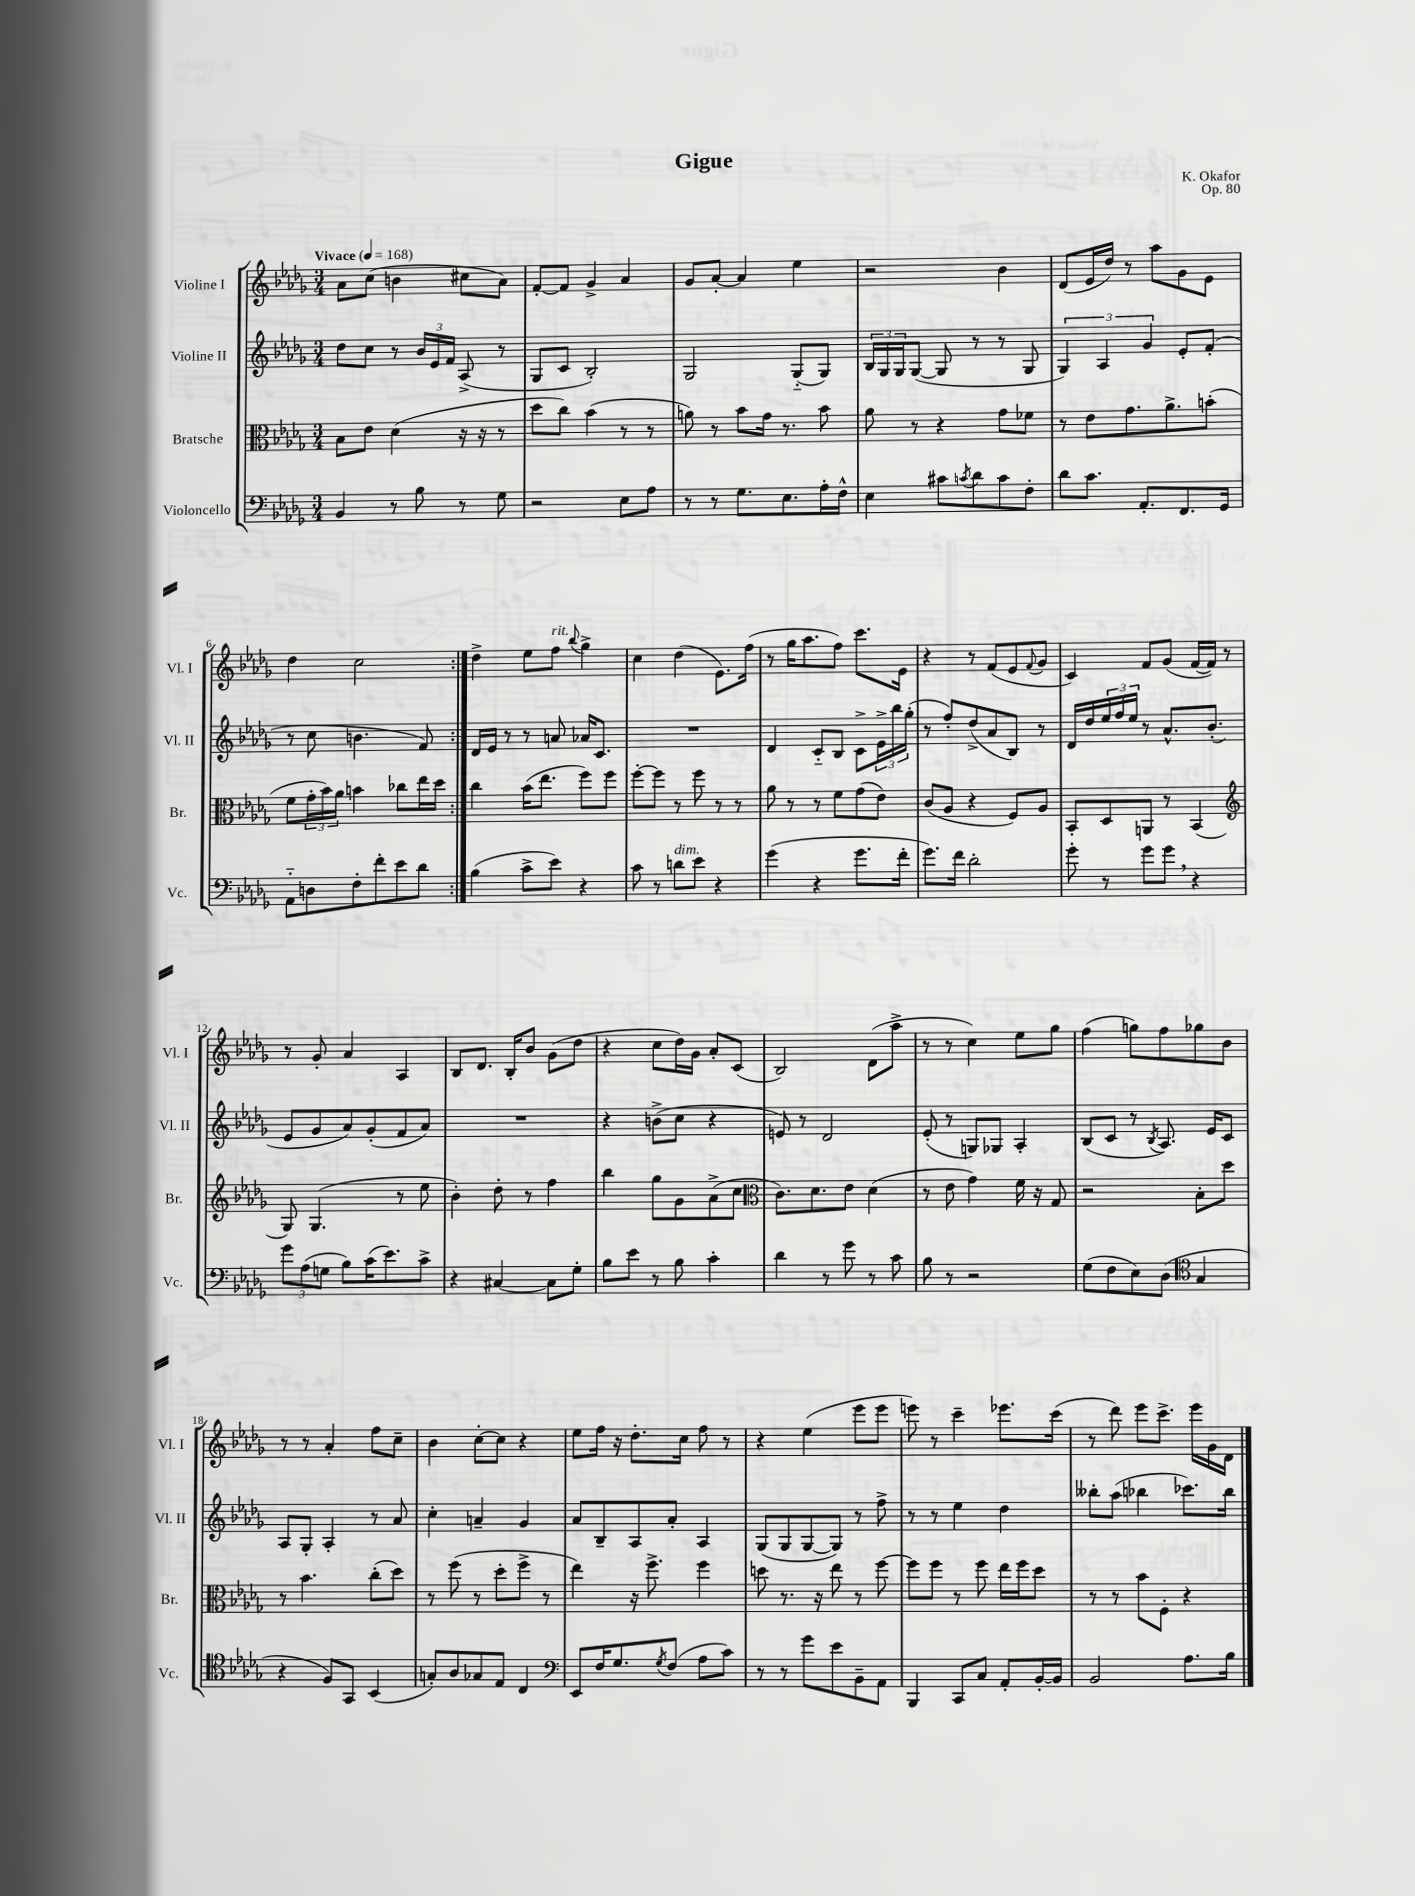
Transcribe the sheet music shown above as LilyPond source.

\header { title = "Gigue" composer = "K. Okafor" opus = "Op. 80" }
<<
\new StaffGroup <<
\new Staff = "s0" \with { instrumentName = "Violine I" shortInstrumentName = "Vl. I" } {
    \clef treble \key des \major \numericTimeSignature \time 3/4 \tempo "Vivace" 4 = 168
    \repeat volta 2 { aes'8 c''8( b'4 cis''8 aes'8) |
    f'8~-. f'8 ges'4-> aes'4 |
    ges'8 aes'8~-. aes'4 ees''4 |
    r2 bes'4 |
    des'8( ees'16 des''16) r8 aes''8 ges'8 ees'8 |
    des''4 c''2 | }
    des''4-> ees''8 f''8^\markup { \italic "rit." } \appoggiatura { bes''8 } ges''4-> |
    c''4 des''4( ees'8.) f''16( |
    r8 ges''16 aes''8. f''8) c'''8. ees'16 |
    r4 r8 f'8( ees'8 \appoggiatura { f'8 } ges'8 |
    c'4) f'8 ges'8( f'16~ f'16) r8 |
    r8 ges'8-. aes'4 aes4 |
    bes8 des'8. bes16-. bes'8 ges'8( des''8 |
    r4 c''8 des''16) ges'16 aes'8-. c'8( |
    bes2) des'8( aes''8-> |
    r8 r8 c''4) ees''8 ges''8 |
    f''4( g''8) f''8 ges''8 bes'8 |
    r8 r8 aes'4-. f''8 c''8-- |
    bes'4 c''8~-. c''8 r4 |
    ees''8 f''16 r16 des''8.-. c''16 f''8 r8 |
    r4 ees''4( ees'''8 ees'''8 |
    e'''8) r8 c'''4-- ees'''8. c'''16( |
    r8 des'''8) ees'''8 c'''8.-> ees'''16 ges'16 des'16 \bar "|." |
}
\new Staff = "s1" \with { instrumentName = "Violine II" shortInstrumentName = "Vl. II" } {
    \clef treble \key des \major \numericTimeSignature \time 3/4
    \repeat volta 2 { des''8 c''8 r8 \tuplet 3/2 { bes'16 ees'16 f'16 } aes8->( r8 |
    ges8 c'8 bes2-.) |
    ges2 ges8-_( ges8) |
    \tuplet 3/2 { bes16 ges16 ges16 } ges8~( ges8 r8 r8 ges8 |
    \tuplet 3/2 { ges4) aes4 ges'4 } ees'8-. f'8-.( |
    r8 c''8 b'4. f'8) | }
    des'16 ees'16 r8 r8 a'8 aes'16 c'8. |
    R2. |
    des'4 c'8-_ bes8 c'8-> \tuplet 3/2 { ees'16-> bes''16 ges''16-.( } |
    r8 f''8-.) des''8->( aes'8 bes8) r8 |
    des'16 des''16 \tuplet 3/2 { ees''16 f''16 ees''16 } r8 aes'8.-^ bes'8.-.( |
    ees'8 ges'8 aes'8) ges'8-.( f'8 aes'8) |
    R2. |
    r4 b'8->( c''8 r4 |
    e'8) r8 des'2 |
    ees'8-.( r8 g8) ges8 aes4-. |
    bes8( c'8 r8 \acciaccatura { bes8 } aes8.) ees'16 c'8 |
    aes8 ges8-. aes4-. r8 aes'8 |
    c''4-. a'4-- ges'4 |
    aes'8 bes8-- aes8 aes'8-. aes4 |
    ges8( ges8 ges8~ ges8) r8 f''8-> |
    r8 r8 ees''4 des''4 |
    beses''8-. aes''8( bes''4 ces'''8.) bes''16 \bar "|." |
}
\new Staff = "s2" \with { instrumentName = "Bratsche" shortInstrumentName = "Br." } {
    \clef alto \key des \major \numericTimeSignature \time 3/4
    \repeat volta 2 { bes8 ees'8 des'4( r16 r16 r8 |
    des''8 c''8) bes'4( r8 r8 |
    a'8) r8 bes'8 ges'16 r8. bes'8 |
    aes'8 r8 r4 ges'8 fes'8 |
    r8 ees'8 ges'8. aes'8.-> b'8-.( |
    f'8 \tuplet 3/2 { ges'16-. bes'16) aes'16 } b'4 ces''8 ees''16 des''16 | }
    c''4 bes'16( ees''8. f''8) f''8 |
    f''8~-. f''8 r8 f''8 r8 r8 |
    aes'8 r8 r8 f'8 ges'8( ees'8) |
    c'8( aes8 r4 f8) aes8 |
    bes,8-. des8 a,8 r8 bes,4( |
    \clef treble ges8) ges4.( r8 ees''8 |
    bes'4-.) des''8-. r8 f''4 |
    bes''4 ges''8 ges'8 aes'8->( c''8 |
    \clef alto c'8.) des'8. ees'8 des'4( |
    r8 ees'8 ges'4) f'16 r16 ges8 |
    r2 bes8-. des''8 |
    r8 bes'4. c''8-.( des''8) |
    r8 f''8( r8 des''8-. f''8-> r8 |
    ees''4) r16 f''8.-> f''4 |
    d''8 r8. r16 ees''8 r8 f''8~ |
    f''8 f''8 r8 f''8 ees''16 f''16 des''8 |
    r8 r8 bes'8 f8-. r4 \bar "|." |
}
\new Staff = "s3" \with { instrumentName = "Violoncello" shortInstrumentName = "Vc." } {
    \clef bass \key des \major \numericTimeSignature \time 3/4
    \repeat volta 2 { bes,4 r8 bes8 r8 ges8 |
    r2 ees8 aes8 |
    r8 r8 ges8. ees8. aes16-. f16-^ |
    ees4 cis'8 \acciaccatura { c'8 } des'8 c'8 f8-. |
    des'8 c'8. aes,8.-. f,8. ges,16 |
    aes,8-_ d8 f8-. f'8-. ees'8 des'8 | }
    bes4( c'8-> ees'8) r4 |
    c'8 r8 d'8^\markup { \italic "dim." } ees'8 r4 |
    ges'4( r4 ges'8. f'16-. |
    ges'8.) f'16 des'2-. |
    ges'8-. r8 ges'8 ges'8 \breathe r4 |
    \tuplet 3/2 { ges'8 aes8( g8 } bes8) c'16( ees'8.) c'8-> |
    r4 cis4~ cis8 ges8-. |
    bes8 ees'8 r8 bes8 c'4-. |
    des'4 r8 ges'8 r8 c'8 |
    bes8 r8 r2 |
    ges8( f8 ees8) des8( \clef tenor ges4 |
    r4 f8) ges,8 bes,4( |
    g8-.) aes8 ges8 ees8 c4 |
    \clef bass ees,8 f16 ges8. \acciaccatura { ges8 } f8( aes8 c'8) |
    r8 r8 ges'8 ees'8 bes,8-- aes,8 |
    bes,,4 c,8 c8 aes,8-. bes,16~-. bes,16 |
    bes,2 aes8. bes16 \bar "|." |
}
>>
>>
